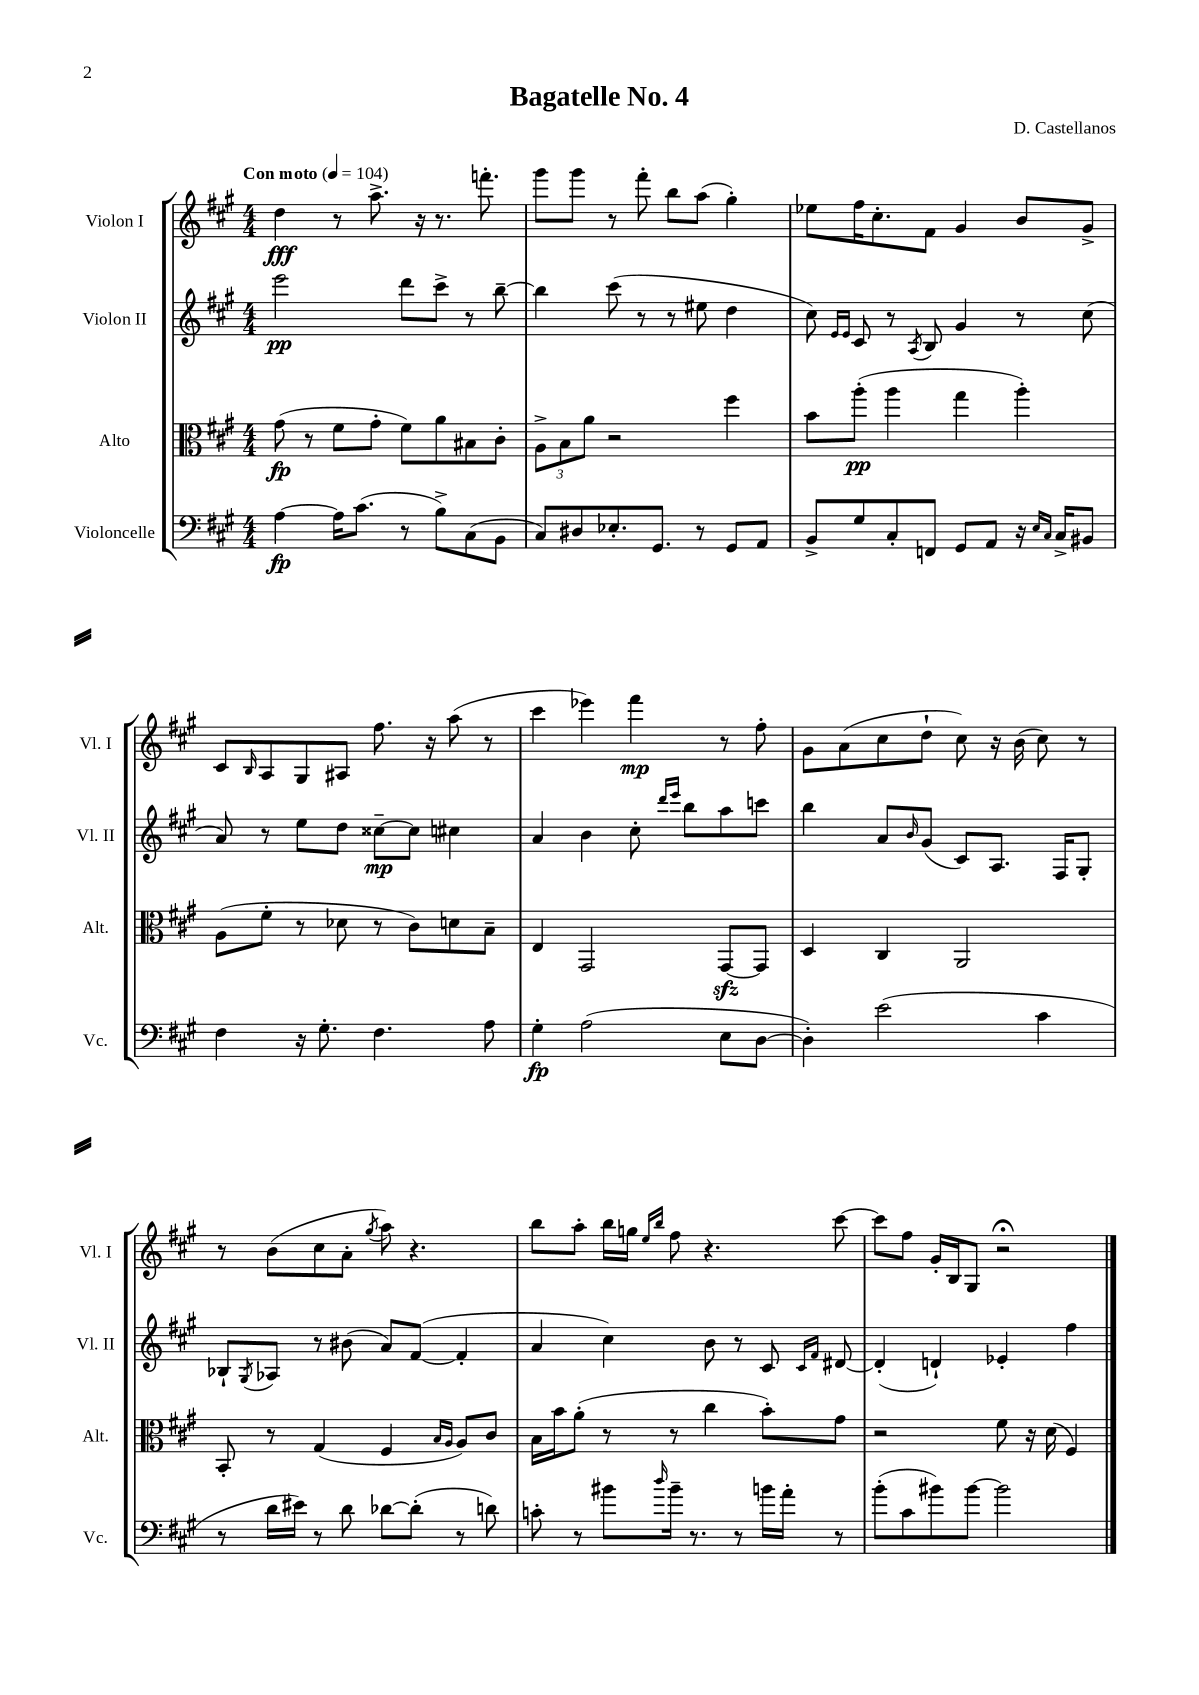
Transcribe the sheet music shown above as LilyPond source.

\header { title = "Bagatelle No. 4" composer = "D. Castellanos" }
<<
\new StaffGroup <<
\new Staff = "s0" \with { instrumentName = "Violon I" shortInstrumentName = "Vl. I" } {
    \clef treble \key a \major \numericTimeSignature \time 4/4 \tempo "Con moto" 4 = 104
    d''4\fff r8 a''8.-> r16 r8. f'''8.-. |
    gis'''8 gis'''8 r8 fis'''8-. b''8 a''8( gis''4-.) |
    ees''8 fis''16 cis''8.-. fis'8 gis'4 b'8 gis'8-> |
    cis'8 \grace { b16 } a8 gis8 ais8 fis''8. r16 a''8( r8 |
    cis'''4 ees'''4) fis'''4\mp r8 fis''8-. |
    gis'8 a'8( cis''8 d''8-! cis''8) r16 b'16( cis''8) r8 |
    r8 b'8( cis''8 a'8-. \acciaccatura { gis''8 } a''8) r4. |
    b''8 a''8-. b''16 g''16 \grace { e''16 b''16 } fis''8 r4. cis'''8~ |
    cis'''8 fis''8 gis'16-. b16 gis8 r2\fermata \bar "|." |
}
\new Staff = "s1" \with { instrumentName = "Violon II" shortInstrumentName = "Vl. II" } {
    \clef treble \key a \major \numericTimeSignature \time 4/4
    e'''2\pp d'''8 cis'''8-> r8 b''8~-- |
    b''4 cis'''8( r8 r8 eis''8 d''4 |
    cis''8) \grace { e'16 e'16 } cis'8 r8 \acciaccatura { a8 } b8 gis'4 r8 cis''8( |
    a'8) r8 e''8 d''8 cisis''8~--\mp cisis''8 cis''4 |
    a'4 b'4 cis''8-. \grace { d'''16 e'''16 } b''8 a''8 c'''8 |
    b''4 a'8 \grace { b'16 } gis'8( cis'8) a8. fis16 gis8-. |
    bes8-! \acciaccatura { gis8 } aes8 r8 bis'8( a'8) fis'8~( fis'4-. |
    a'4 cis''4) b'8 r8 cis'8 \grace { cis'16 fis'16 } dis'8~ |
    dis'4-.( d'4-!) ees'4-. fis''4 \bar "|." |
}
\new Staff = "s2" \with { instrumentName = "Alto" shortInstrumentName = "Alt." } {
    \clef alto \key a \major \numericTimeSignature \time 4/4
    gis'8\fp( r8 fis'8 gis'8-. fis'8) a'8 bis8 cis'8-. |
    \tuplet 3/2 { a8-> b8 a'8 } r2 fis''4 |
    b'8 a''8-.\pp( a''4 gis''4 a''4-.) |
    a8( fis'8-. r8 des'8 r8 cis'8) d'8 b8-- |
    e4 gis,2 gis,8~\sfz gis,8 |
    d4 cis4 a,2 |
    b,8-. r8 gis4( fis4 \grace { b16 a16 } a8) cis'8 |
    b16 b'16 a'8-.( r8 r8 cis''4 b'8-.) gis'8 |
    r2 fis'8 r16 d'16( fis4) \bar "|." |
}
\new Staff = "s3" \with { instrumentName = "Violoncelle" shortInstrumentName = "Vc." } {
    \clef bass \key a \major \numericTimeSignature \time 4/4
    a4~\fp a16 cis'8.( r8 b8->) cis8( b,8 |
    cis8) dis8 ees8.-. gis,8. r8 gis,8 a,8 |
    b,8-> gis8 cis8-. f,8 gis,8 a,8 r16 \grace { e16 cis16 } cis16-> bis,8 |
    fis4 r16 gis8.-. fis4. a8 |
    gis4-.\fp a2( e8 d8~ |
    d4-.) e'2( cis'4 |
    r8 d'16 eis'16) r8 d'8 des'8~ des'8-.( r8 d'8) |
    c'8-. r8 bis'8 \grace { d''16 } bis'16-- r8. r8 b'16 a'16-. r8 |
    b'8-.( cis'8 bis'8) bis'8~ bis'2 \bar "|." |
}
>>
>>
\layout { \context { \Score \remove "Bar_number_engraver" } }
